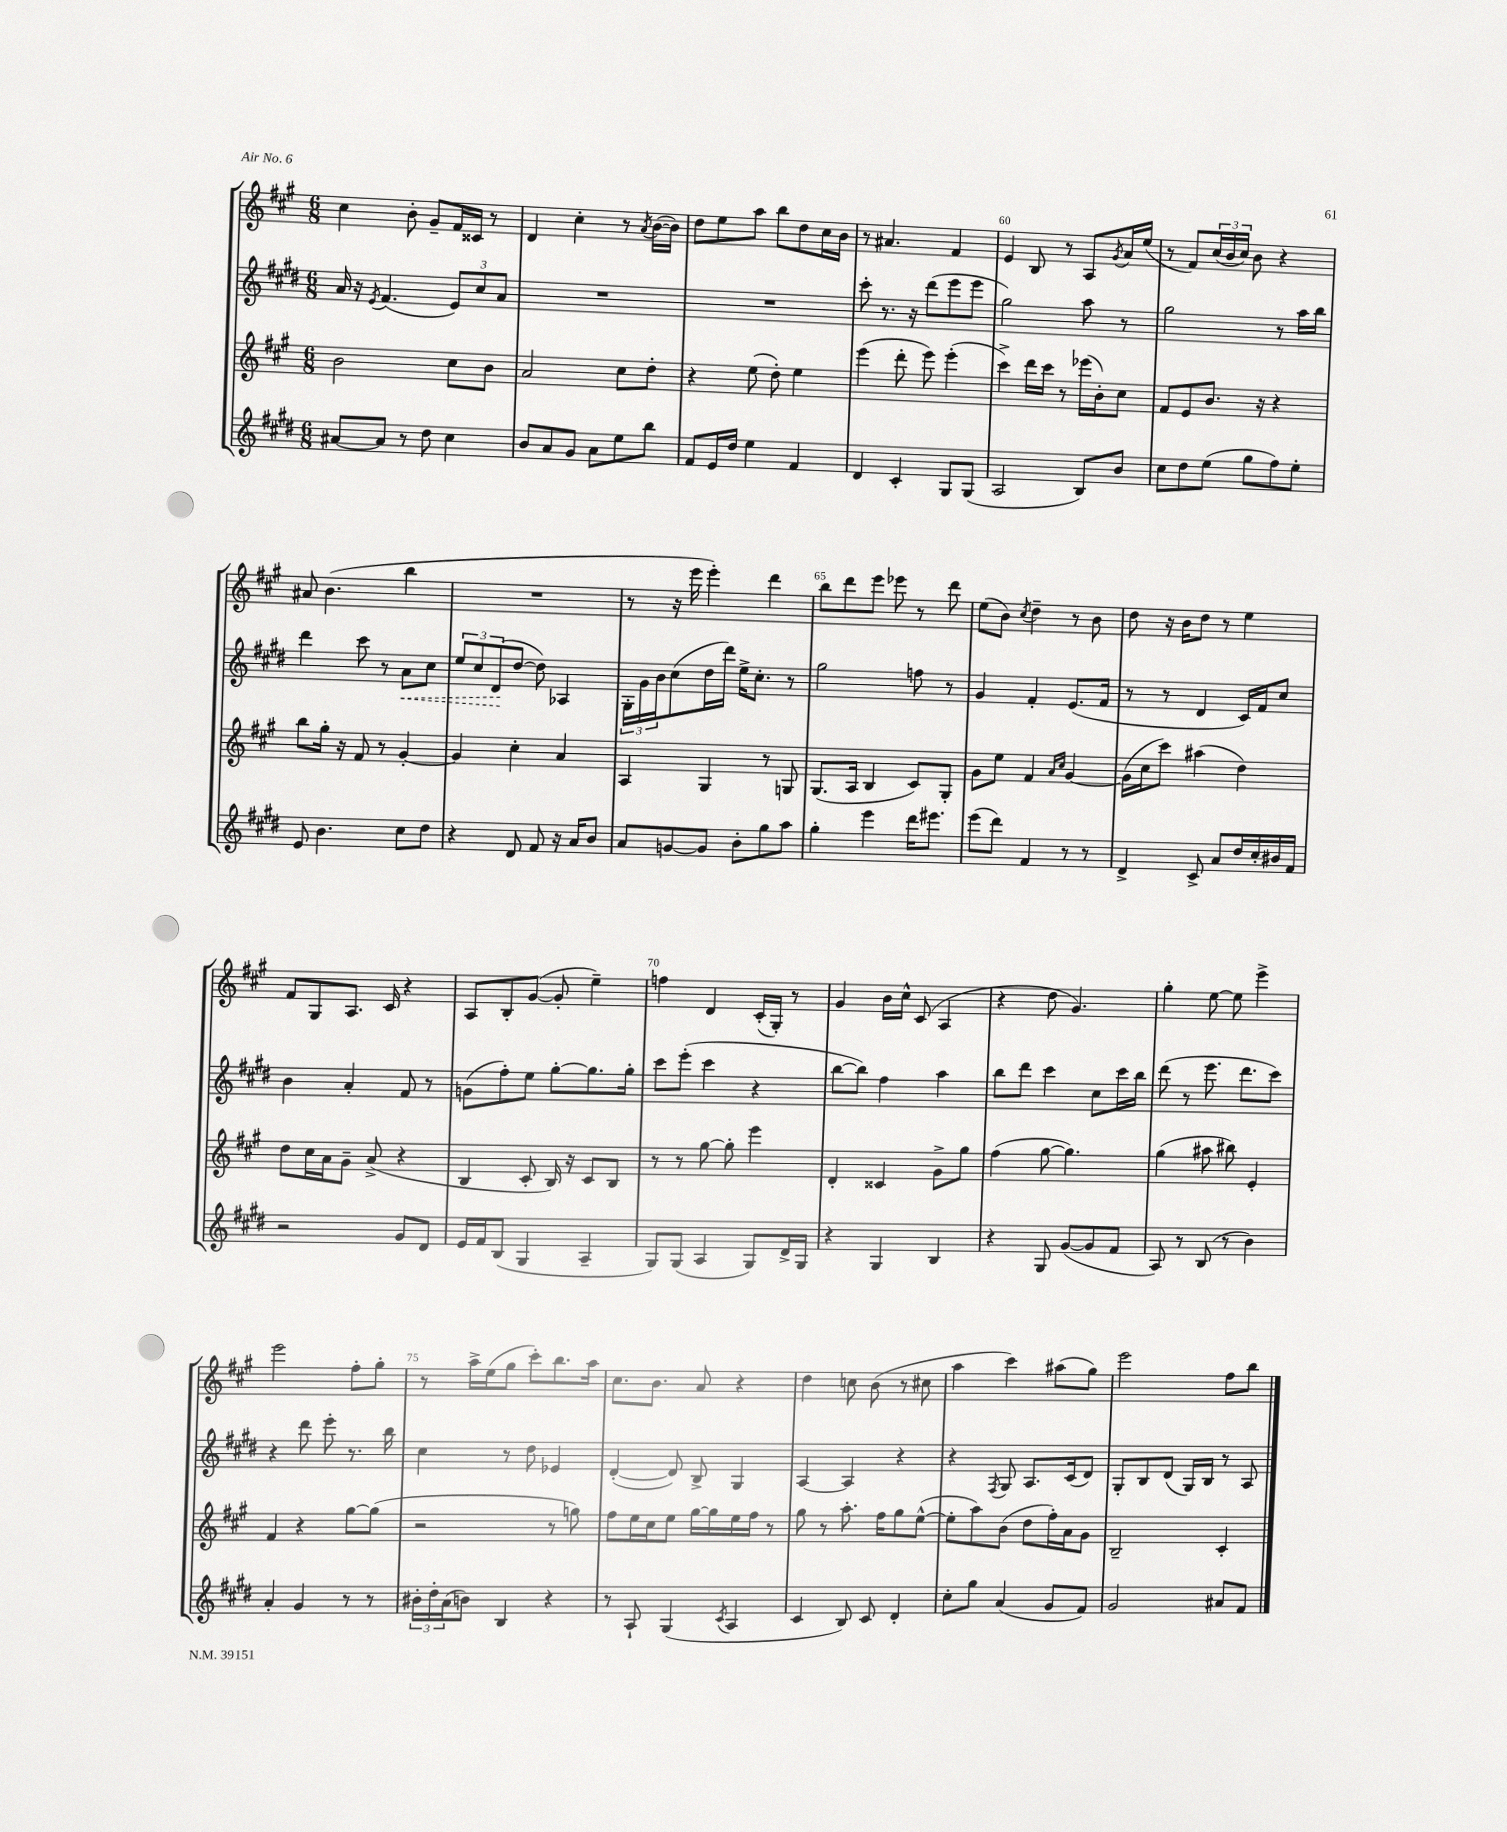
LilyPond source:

<<
\new StaffGroup <<
\new Staff = "s0" {
    \clef treble \key a \major \numericTimeSignature \time 6/8
    cis''4 b'8-. gis'8-- fis'16 cisis'16 r8 |
    d'4 cis''4-. r8 \acciaccatura { a'8 } b'16~( b'16) |
    d''8 e''8 a''8 b''8 d''8 cis''16 b'16 |
    r8 ais'4. fis'4 |
    e'4 b8 r8 a8 \acciaccatura { gis'8 } a'16 e''16( |
    r8 fis'8) \tuplet 3/2 { cis''16( b'16 cis''16) } b'8 r4 |
    ais'8 b'4.( b''4 |
    R2. |
    r8 r16 e'''16 e'''4-.) d'''4 |
    b''8 d'''8 e'''8 ees'''8 r8 d'''8 |
    e''8( b'8) \acciaccatura { cis''8 } d''4-- r8 b'8 |
    d''8 r16 b'16 d''8 r8 e''4 |
    fis'8 gis8 a8. cis'16 r4 |
    a8 b8-. gis'8~( gis'8-. e''4--) |
    f''4 d'4 cis'16-.( gis16-.) r8 |
    gis'4 b'16 cis''16-^ cis'8( a4 |
    r4 d''8 gis'4.) |
    gis''4-. e''8~ e''8 e'''4-> |
    e'''2 fis''8-. gis''8-. |
    r8 a''16-> e''16( gis''8 cis'''8-.) b''8. a''16 |
    cis''8. b'8. a'8 r4 |
    d''4 c''8 b'8( r8 cis''8 |
    a''4 cis'''4) ais''8( gis''8) |
    e'''2 fis''8 b''8 \bar "|." |
}
\new Staff = "s1" {
    \clef treble \key e \major \numericTimeSignature \time 6/8
    a'16 r16 \acciaccatura { e'8 } fis'4.( \tuplet 3/2 { e'8) cis''8 a'8 } |
    R2. |
    R2. |
    cis'''8-. r8. r16 dis'''8( e'''8 e'''8 |
    gis''2) a''8 r8 |
    gis''2 r8 a''16 b''16 |
    dis'''4 cis'''8 r8 \once \override Hairpin.style = #'dashed-line a'8\< cis''8 |
    \tuplet 3/2 { e''8 cis''8 dis'8\!( } dis''8~ dis''8) aes4 |
    \tuplet 3/2 { gis16-. gis'16 b'16 } cis''8( dis''16 dis'''16) e''16-> cis''8.-. r8 |
    gis''2 f''8 r8 |
    gis'4 fis'4-. e'8.( fis'16 |
    r8 r8 dis'4 cis'16) fis'16 cis''8 |
    b'4 a'4-. fis'8 r8 |
    g'8( fis''8-.) e''8 gis''8~-. gis''8. gis''16-. |
    cis'''8 e'''8-.( cis'''4 r4 |
    b''8~ b''8) fis''4 a''4 |
    b''8 dis'''8 cis'''4 cis''8 cis'''16 b''16 |
    dis'''8( r8 e'''8. dis'''8. cis'''8) |
    r4 dis'''8 e'''8-. r8. b''16 |
    cis''4 r8 dis''8 ees'4 |
    dis'4~-.( dis'8) b8-> gis4 |
    a4~ a4 r4 |
    r4 \acciaccatura { fis8 } gis8 a8. cis'16( dis'8) |
    gis8-. b8 dis'8( gis16) b16 r8 a8 \bar "|." |
}
\new Staff = "s2" {
    \clef treble \key a \major \numericTimeSignature \time 6/8
    b'2 cis''8 b'8 |
    a'2 cis''8 d''8-. |
    r4 e''8( d''8-.) e''4 |
    e'''4( d'''8-. e'''8) e'''4-.( |
    cis'''4->) d'''16 cis'''16 r8 ees'''16( b'16-.) cis''8 |
    fis'8 e'8 b'8. r16 r4 |
    b''8 gis''16-. r16 fis'8 r8 gis'4~-. |
    gis'4 cis''4-. a'4 |
    a4 gis4 r8 g8 |
    gis8.( a16 b4 cis'8) gis8-. |
    gis'8 e''8 fis'4 \grace { a'16 cis''16 } gis'4~ |
    gis'16( cis''16 cis'''8) ais''4( d''4) |
    d''8 cis''16 a'16 gis'8-- a'8->( r4 |
    b4 cis'8-. b16) r16 cis'8 b8 |
    r8 r8 gis''8~ gis''8-. e'''4 |
    d'4-. cisis'4 gis'8-> gis''8 |
    fis''4( gis''8~ gis''4.) |
    gis''4( ais''8 bis''8) e'4-. |
    fis'4 r4 gis''8~ gis''8( |
    r2 r8 g''8) |
    fis''8 e''16 cis''16 e''8 gis''16~ gis''16 e''16 fis''16 r8 |
    gis''8 r8 a''8.-. fis''16 gis''8 e''8~-^( |
    e''8-. a''8) b'8( d''8 fis''16-.) a'16 gis'8 |
    b2-- cis'4-. \bar "|." |
}
\new Staff = "s3" {
    \clef treble \key e \major \numericTimeSignature \time 6/8
    ais'8~ ais'8 r8 dis''8 cis''4 |
    b'8 a'8 gis'8 a'8 e''8 b''8 |
    fis'8 e'16 dis''16 e''4 fis'4 |
    dis'4 cis'4-. gis8 gis8( |
    a2 b8) b'8 |
    cis''8 dis''8 e''8( gis''8 fis''8) e''8-. |
    e'8 b'4. cis''8 dis''8 |
    r4 dis'8 fis'8 r16 a'16 b'8 |
    a'8 g'8~ g'8 b'8-. gis''8 a''8 |
    gis''4-. e'''4 dis'''16 eis'''8. |
    e'''8( dis'''8) fis'4 r8 r8 |
    dis'4-> cis'8-> a'8 dis''16 cis''16-. bis'16 fis'16 |
    r2 gis'8 dis'8 |
    e'16 fis'16 b8( gis4 a4-- |
    gis8) gis8( a4 gis8) dis'16-> gis16 |
    r4 gis4 b4 |
    r4 gis8 gis'8~( gis'8 fis'8 |
    a8) r8 b8( r8 b'4) |
    a'4-. gis'4 r8 r8 |
    \tuplet 3/2 { bis'16-. dis''16-. a'16( } b'8) b4 r4 |
    r8 a8-! gis4( \acciaccatura { cis'8 } a4 |
    cis'4 b8) cis'8 dis'4-. |
    cis''8-. gis''8 a'4( gis'8 fis'8) |
    gis'2 ais'8 fis'8 \bar "|." |
}
>>
>>
\layout { \context { \Score currentBarNumber = #56 \override BarNumber.break-visibility = ##(#f #t #t) barNumberVisibility = #(every-nth-bar-number-visible 5) } }
